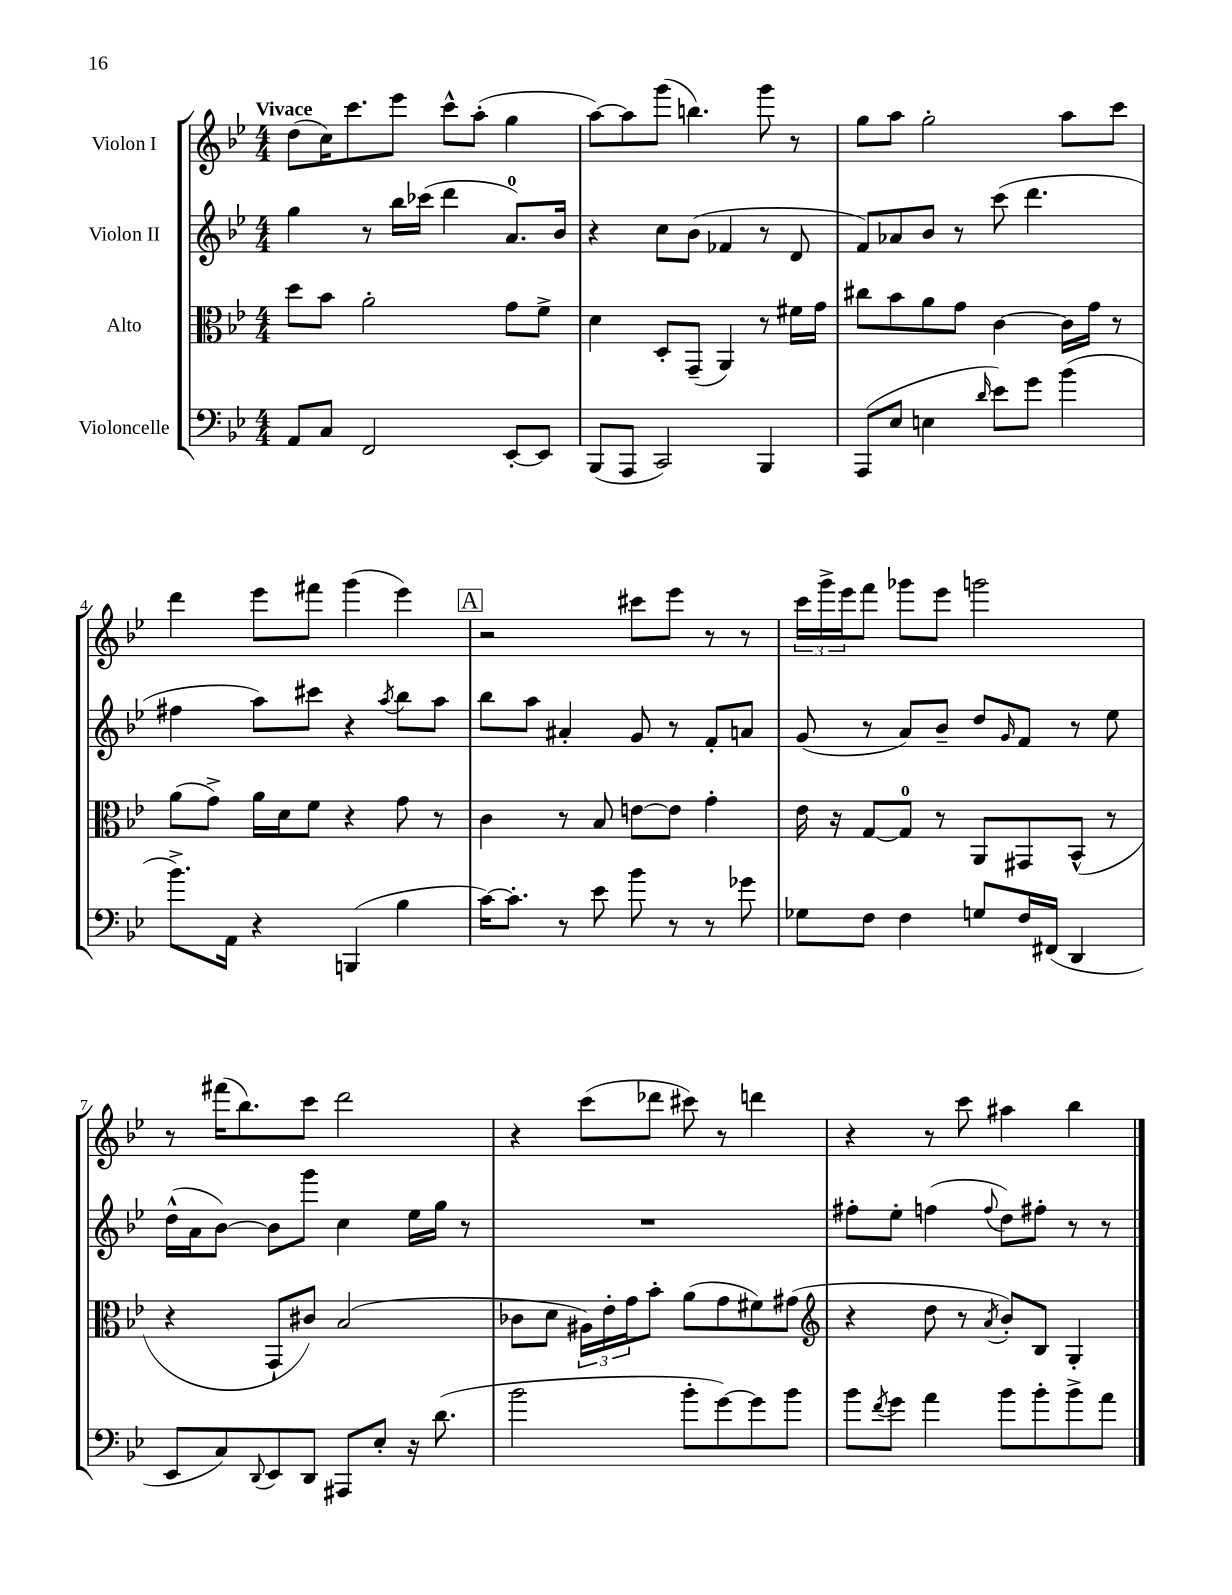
<<
\new StaffGroup <<
\new Staff = "s0" \with { instrumentName = "Violon I" } {
    \clef treble \key bes \major \numericTimeSignature \time 4/4 \tempo "Vivace"
    d''8( c''16) c'''8. ees'''8 c'''8-^ a''8-.( g''4 |
    a''8~) a''8 g'''8( b''4.) g'''8 r8 |
    g''8 a''8 g''2-. a''8 c'''8 |
    d'''4 ees'''8 fis'''8 g'''4( ees'''4) |
    \mark \markup { \box "A" } r2 cis'''8 ees'''8 r8 r8 |
    \tuplet 3/2 { c'''16 g'''16-> ees'''16 } f'''8 ges'''8 ees'''8 g'''2 |
    r8 fis'''16( bes''8.) c'''8 d'''2 |
    r4 c'''8( des'''8 cis'''8) r8 d'''4 |
    r4 r8 c'''8 ais''4 bes''4 \bar "|." |
}
\new Staff = "s1" \with { instrumentName = "Violon II" } {
    \clef treble \key bes \major \numericTimeSignature \time 4/4
    g''4 r8 bes''16 ces'''16( d'''4 a'8.-0) bes'16 |
    r4 c''8 bes'8( fes'4 r8 d'8 |
    f'8) aes'8 bes'8 r8 c'''8( d'''4. |
    fis''4 a''8) cis'''8 r4 \acciaccatura { a''8 } bes''8 a''8 |
    \mark \markup { \box "A" } bes''8 a''8 ais'4-. g'8 r8 f'8-. a'8 |
    g'8( r8 a'8) bes'8-- d''8 \grace { g'16 } f'8 r8 ees''8 |
    d''16-^( a'16 bes'8~) bes'8 g'''8 c''4 ees''16 g''16 r8 |
    R1 |
    fis''8-. ees''8-. f''4( \appoggiatura { f''8 } d''8) fis''8-. r8 r8 \bar "|." |
}
\new Staff = "s2" \with { instrumentName = "Alto" } {
    \clef alto \key bes \major \numericTimeSignature \time 4/4
    d''8 bes'8 a'2-. g'8 f'8-> |
    d'4 d8-. g,8--( a,4) r8 fis'16 g'16 |
    cis''8 bes'8 a'8 g'8 c'4~ c'16 g'16 r8 |
    a'8( g'8->) a'16 d'16 f'8 r4 g'8 r8 |
    \mark \markup { \box "A" } c'4 r8 bes8 e'8~ e'8 g'4-. |
    ees'16 r16 g8~ g8-0 r8 a,8 gis,8 bes,8-^( r8 |
    r4 g,8-! cis'8) bes2( |
    ces'8 d'8 \tuplet 3/2 { ais16) ees'16-. g'16 } bes'8-. a'8( g'8 fis'8) gis'8( |
    \clef treble r4 d''8 r8 \acciaccatura { a'8 } bes'8-.) bes8 g4-. \bar "|." |
}
\new Staff = "s3" \with { instrumentName = "Violoncelle" } {
    \clef bass \key bes \major \numericTimeSignature \time 4/4
    a,8 c8 f,2 ees,8~-. ees,8 |
    bes,,8( a,,8 c,2) bes,,4 |
    a,,8( ees8 e4 \grace { d'16 } ees'8) g'8 bes'4( |
    bes'8.->) a,16 r4 b,,4( bes4 |
    \mark \markup { \box "A" } c'16~) c'8.-. r8 ees'8 bes'8 r8 r8 ges'8 |
    ges8 f8 f4 g8 f16 fis,16( d,4 |
    ees,8 c8) \appoggiatura { d,8 } ees,8 d,8 ais,,8 ees8-. r16 d'8.( |
    bes'2 bes'8-. g'8~) g'8 bes'8 |
    bes'8 \acciaccatura { f'8 } g'8 a'4 bes'8 bes'8-. bes'8-> a'8 \bar "|." |
}
>>
>>
